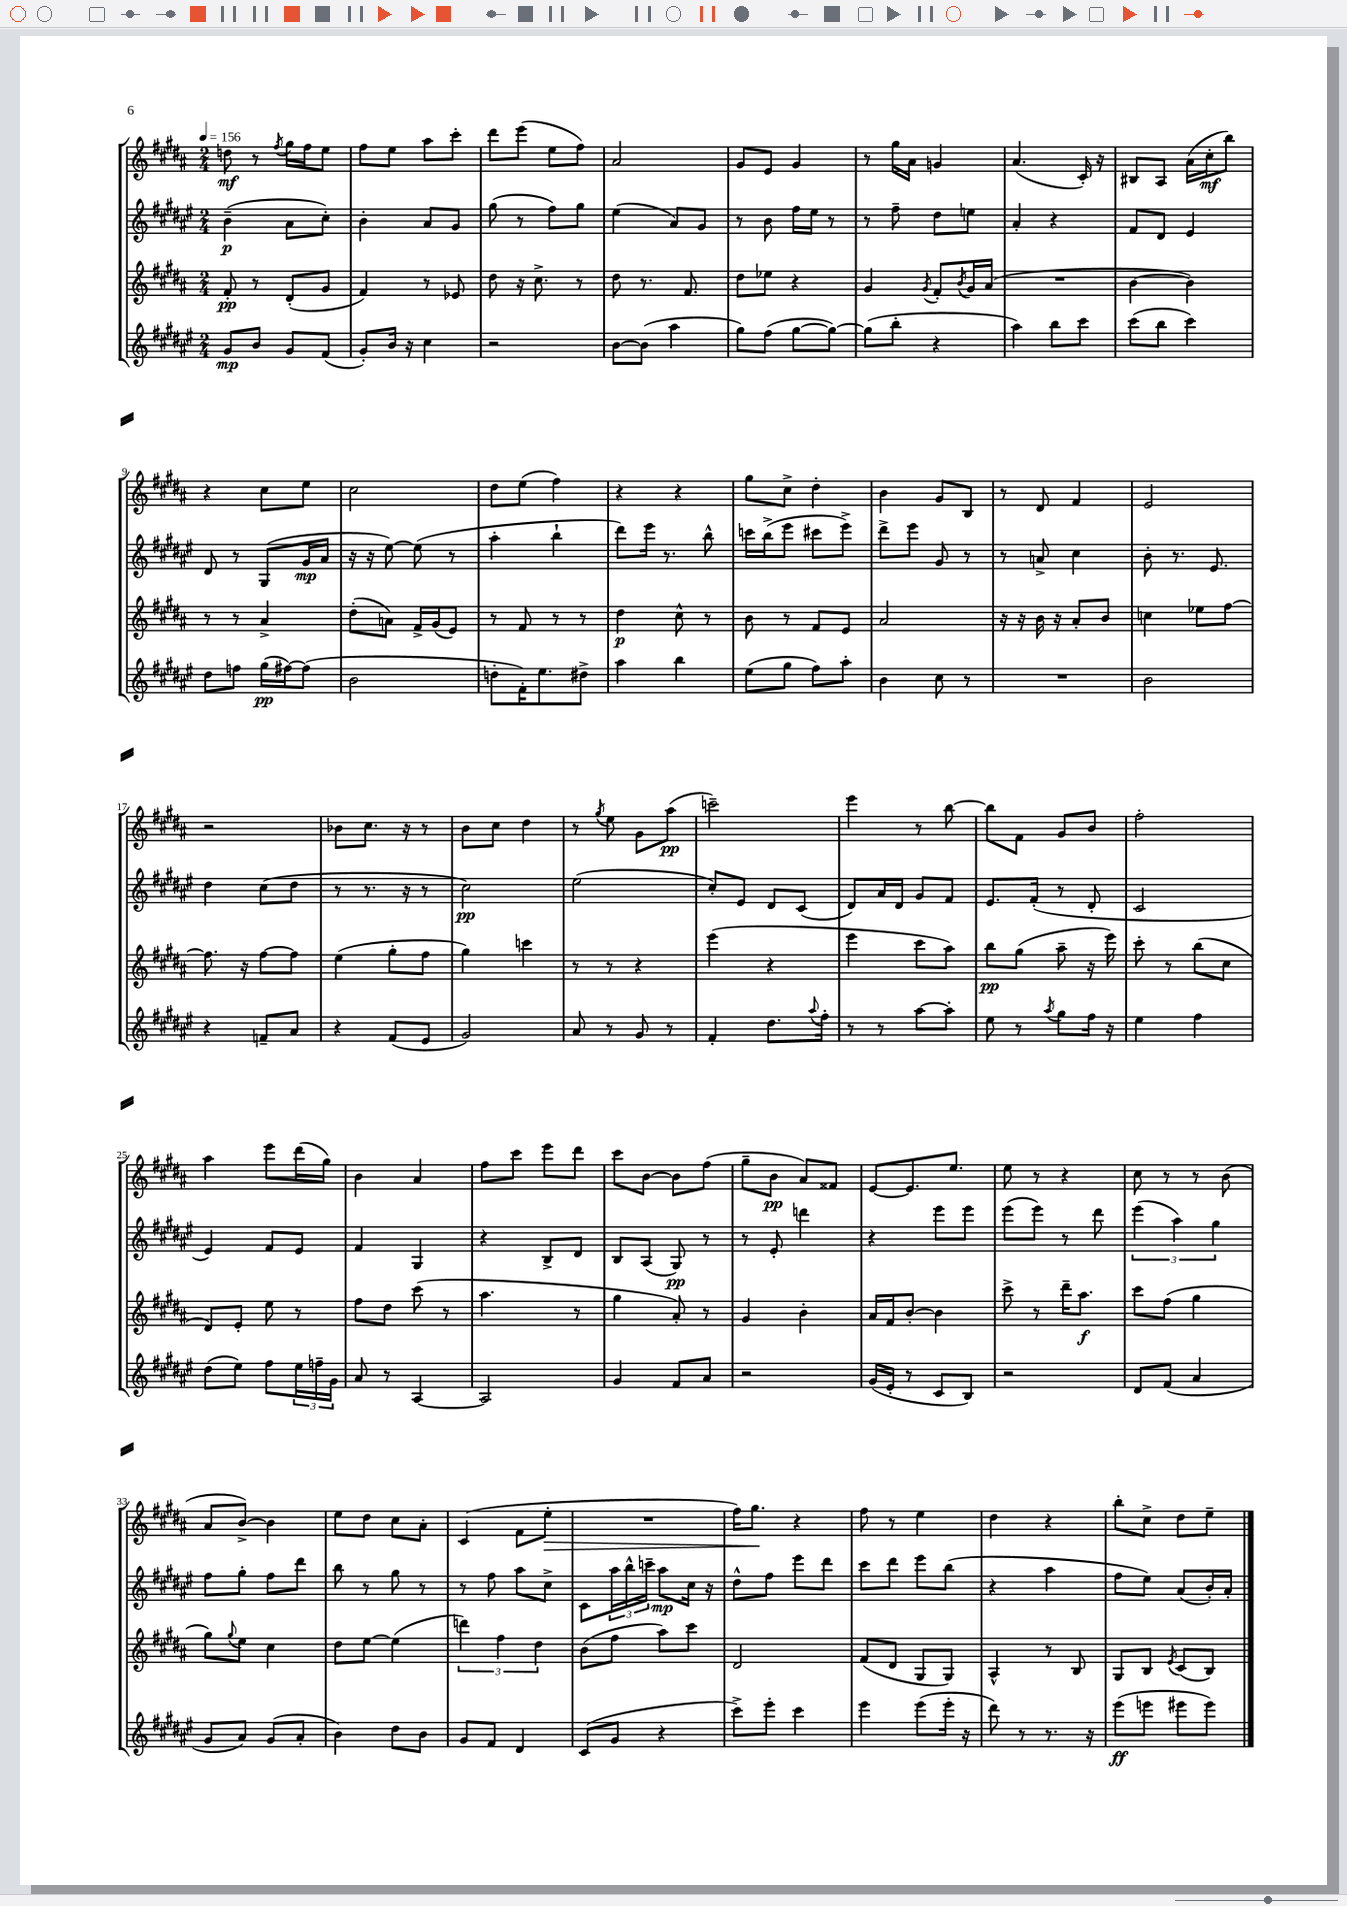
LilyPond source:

<<
\new StaffGroup <<
\new Staff = "s0" {
    \clef treble \key b \major \numericTimeSignature \time 2/4 \tempo 4 = 156
    d''8\mf r8 \acciaccatura { fis''8 } gis''16 fis''16 e''8 |
    fis''8 e''8 ais''8 cis'''8-. |
    dis'''8 e'''8( e''8 fis''8) |
    ais'2 |
    gis'8 e'8 gis'4 |
    r8 gis''16 ais'16 g'4 |
    ais'4.( cis'16-.) r16 |
    bis8 ais8 ais'16( cis''16-.\mf b''8) |
    r4 cis''8 e''8 |
    cis''2 |
    dis''8 e''8( fis''4) |
    r4 r4 |
    gis''8 cis''8-> dis''4-. |
    b'4 gis'8 b8 |
    r8 dis'8 fis'4 |
    e'2 |
    r2 |
    bes'8 cis''8. r16 r8 |
    b'8 cis''8 dis''4 |
    r8 \acciaccatura { gis''8 } e''8 gis'8 ais''8\pp( |
    c'''2--) |
    e'''4 r8 b''8~ |
    b''8 fis'8 gis'8 b'8 |
    fis''2-. |
    ais''4 e'''8 dis'''16( gis''16) |
    b'4 ais'4 |
    fis''8 cis'''8 e'''8 dis'''8 |
    cis'''8 b'8~ b'8 fis''8( |
    gis''8-- b'8\pp ais'8) fisis'8 |
    e'8~ e'8. e''8. |
    e''8 r8 r4 |
    cis''8 r8 r8 b'8( |
    ais'8 b'8~->) b'4 |
    e''8 dis''8 cis''8 ais'8-. |
    cis'4( fis'8 e''8-.\> |
    R2 |
    fis''16) gis''8.\! r4 |
    fis''8 r8 e''4 |
    dis''4 r4 |
    b''8-. cis''8-> dis''8 e''8-- \bar "|." |
}
\new Staff = "s1" {
    \clef treble \key fis \major \numericTimeSignature \time 2/4
    b'4--\p( ais'8 cis''8-.) |
    b'4-. ais'8 gis'8 |
    gis''8( r8 fis''8) gis''8 |
    eis''4( ais'8) gis'8 |
    r8 b'8 fis''16 eis''16 r8 |
    r8 fis''8-- dis''8 e''8 |
    ais'4-. r4 |
    fis'8 dis'8 eis'4 |
    dis'8 r8 gis8( gis'16\mp ais'16 |
    r16 r16 eis''8~) eis''8( r8 |
    ais''4-. b''4-! |
    dis'''8) eis'''16 r8. b''8-^ |
    c'''16 b''16->( eis'''8 cis'''8 eis'''8->) |
    dis'''8-> eis'''8 gis'8 r8 |
    r8 a'8-> cis''4 |
    b'8-. r8. eis'8. |
    dis''4 cis''8( dis''8 |
    r8 r8. r16 r8 |
    cis''2\pp) |
    eis''2( |
    cis''8-.) eis'8 dis'8 cis'8( |
    dis'8) ais'16 dis'16 gis'8 fis'8 |
    eis'8. fis'16-.( r8 dis'8-. |
    cis'2 |
    eis'4) fis'8 eis'8 |
    fis'4 gis4 |
    r4 b8-> dis'8 |
    b8 ais8( gis8\pp) r8 |
    r8 eis'8-. d'''4 |
    r4 eis'''8 eis'''8 |
    eis'''8( eis'''8) r8 dis'''8 |
    \tuplet 3/2 { eis'''4( ais''4) gis''4 } |
    fis''8 gis''8-. fis''8 dis'''8 |
    b''8 r8 gis''8 r8 |
    r8 fis''8 ais''8 cis''8-> |
    cis'8 \tuplet 3/2 { ais''16 b''16-^ c'''16-- } ais''8\mp cis''16 r16 |
    dis''8-^ fis''8 eis'''8 dis'''8 |
    cis'''8 dis'''8 eis'''8 b''8( |
    r4 ais''4 |
    fis''8 eis''8) ais'8( b'16-.) ais'16-. \bar "|." |
}
\new Staff = "s2" {
    \clef treble \key b \major \numericTimeSignature \time 2/4
    fis'8-.\pp r8 dis'8-.( gis'8 |
    fis'4) r8 ees'8 |
    dis''8 r16 cis''8.-> r8 |
    dis''8 r8. fis'8. |
    dis''8 ees''8 r4 |
    gis'4 \acciaccatura { gis'8 } fis'8-. \acciaccatura { b'8 } gis'16 ais'16( |
    R2 |
    b'4~ b'4) |
    r8 r8 ais'4-> |
    dis''8-.( a'8) fis'16-> gis'16( e'8) |
    r8 fis'8 r8 r8 |
    dis''4\p cis''8-^ r8 |
    b'8 r8 fis'8 e'8 |
    ais'2 |
    r16 r16 b'16 r16 ais'8-. b'8 |
    c''4 ees''8 fis''8~ |
    fis''8. r16 fis''8~ fis''8 |
    e''4( gis''8-. fis''8 |
    gis''4) c'''4 |
    r8 r8 r4 |
    e'''4( r4 |
    e'''4 cis'''8 ais''8) |
    b''8\pp gis''8( ais''8-- r16 e'''16) |
    cis'''8-. r8 b''8( cis''8 |
    dis'8) e'8-. e''8 r8 |
    fis''8 dis''8 cis'''8( r8 |
    ais''4. r8 |
    gis''4 ais'8-.) r8 |
    gis'4 b'4-. |
    ais'16 fis'16 b'8~-. b'4 |
    cis'''8-> r8 dis'''16-- ais''8.\f |
    cis'''8 fis''8( gis''4 |
    gis''8) \appoggiatura { gis''8 } e''8 cis''4 |
    dis''8 e''8~ e''4( |
    \tuplet 3/2 { d'''4) fis''4 dis''4 } |
    b'8( fis''8 ais''8) cis'''8 |
    dis'2 |
    fis'8( dis'8 gis8 gis8) |
    ais4-^ r8 b8 |
    gis8 b8 \acciaccatura { e'8 } cis'8( b8) \bar "|." |
}
\new Staff = "s3" {
    \clef treble \key fis \major \numericTimeSignature \time 2/4
    gis'8\mp b'8 gis'8 fis'8( |
    gis'8-.) b'16 r16 cis''4 |
    r2 |
    b'8~ b'8( ais''4 |
    gis''8) fis''8( gis''8~ gis''8~) |
    gis''8( b''8-. r4 |
    ais''4) b''8 cis'''8 |
    cis'''8( b''8 cis'''4) |
    dis''8 f''8 gis''16\pp( fis''16~) fis''8( |
    b'2 |
    d''8-. fis'16-.) eis''8. dis''8-> |
    ais''4 b''4 |
    eis''8( gis''8 fis''8) ais''8-. |
    b'4 cis''8 r8 |
    R2 |
    b'2 |
    r4 f'8-- ais'8 |
    r4 fis'8( eis'8 |
    gis'2) |
    ais'8 r8 gis'8 r8 |
    fis'4-. dis''8. \appoggiatura { ais''8 } fis''16-. |
    r8 r8 ais''8~ ais''8-. |
    eis''8 r8 \acciaccatura { ais''8 } gis''8 fis''16 r16 |
    eis''4 fis''4 |
    dis''8( eis''8) fis''8 \tuplet 3/2 { eis''16 f''16-- gis'16 } |
    ais'8 r8 ais4~ |
    ais2 |
    gis'4 fis'8 ais'8 |
    r2 |
    gis'16( eis'16-. r8 cis'8 b8) |
    r2 |
    dis'8 fis'8( ais'4 |
    gis'8 ais'8) gis'8( ais'8-. |
    b'4) dis''8 b'8 |
    gis'8 fis'8 dis'4 |
    cis'8( gis'8 r4 |
    cis'''8->) eis'''8-. cis'''4 |
    eis'''4 eis'''8( eis'''16-. r16 |
    dis'''8) r8 r8. r16 |
    eis'''8\ff( e'''8 eis'''8 eis'''8) \bar "|." |
}
>>
>>
